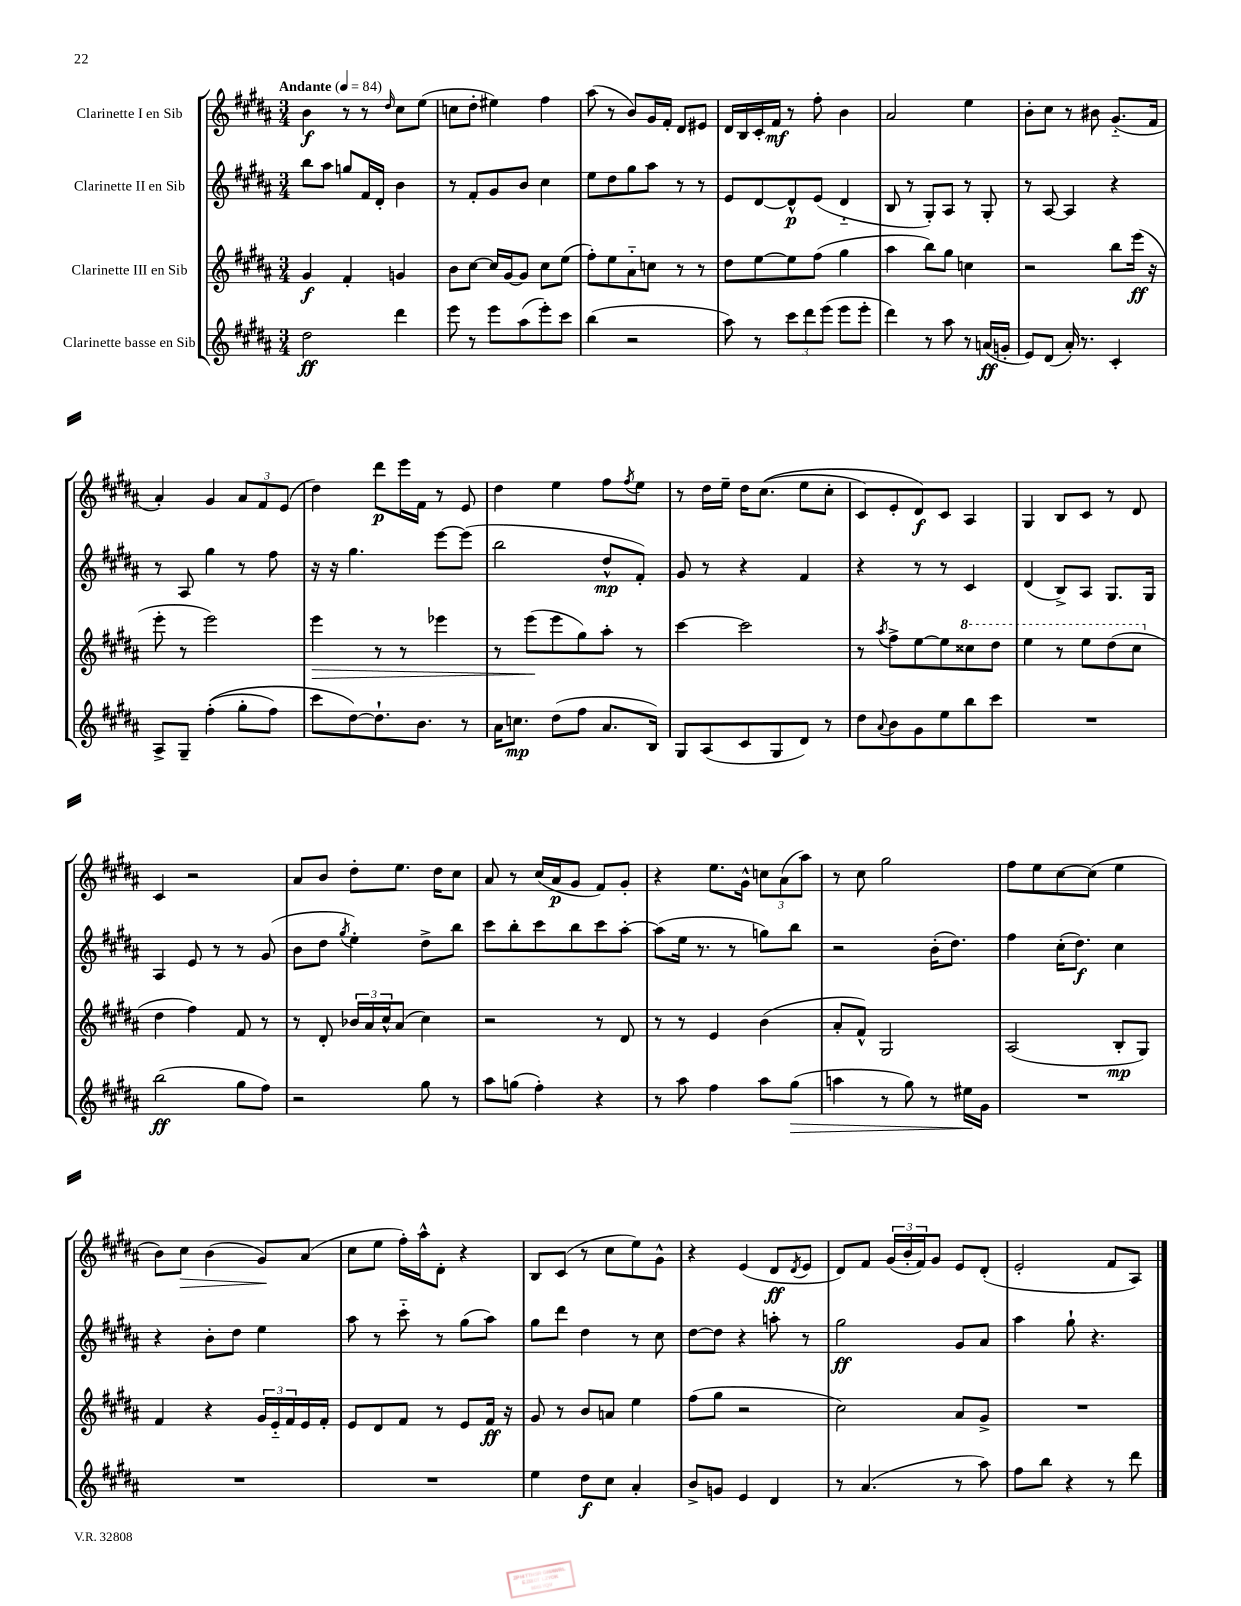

**kern	**dynam	**kern	**dynam	**kern	**dynam	**kern	**dynam
*part4	*part4	*part3	*part3	*part2	*part2	*part1	*part1
*staff4	*staff4	*staff3	*staff3	*staff2	*staff2	*staff1	*staff1
*I"Clarinette basse en Sib	*	*I"Clarinette III en Sib	*	*I"Clarinette II en Sib	*	*I"Clarinette I en Sib	*
*clefG2	*	*clefG2	*	*clefG2	*	*clefG2	*
*k[f#c#g#d#a#]	*	*k[f#c#g#d#a#]	*	*k[f#c#g#d#a#]	*	*k[f#c#g#d#a#]	*
*M3/4	*	*M3/4	*	*M3/4	*	*M3/4	*
*MM84	*	*MM84	*	*MM84	*	*MM84	*
=1	=1	=1	=1	=1	=1	=1	=1
!	!	!	!	!	!	!LO:TX:a:B:t=Andante	!
2dd#\	ff	4g#/	f	8bb\L	.	4b\	f
.	.	.	.	8aa#\J	.	.	.
.	.	4f#'/	.	8ggn/L	.	8r	.
.	.	.	.	16f#/L	.	8r	.
.	.	.	.	16d#'/JJ	.	.	.
.	.	.	.	.	.	16qqdd#/	.
4ddd#\	.	4gn/	.	4b\	.	8cc#\L	.
.	.	.	.	.	.	(8ee\J	.
=2	=2	=2	=2	=2	=2	=2	=2
8eee\	.	8b\L	.	8r	.	8ccn\L	.
8r	.	[8cc#\J	.	8f#'/L	.	8dd#'\J	.
8eee\L	.	16cc#/LL]	.	8g#/	.	4ee#X\)	.
.	.	[16g#/J	.	.	.	.	.
(8aa#\	.	8g#/J]	.	8b/J	.	.	.
8eee'\)	.	8cc#\L	.	4cc#\	.	4ff#\	.
8ccc#\J	.	(8ee\J	.	.	.	.	.
=3	=3	=3	=3	=3	=3	=3	=3
(4bb\	.	8ff#'\L)	.	8ee\L	.	(8aa#\	.
.	.	8ee\	.	8dd#\	.	8r	.
2r	.	8a#\	.	8gg#\	.	8b/L)	.
.	.	8ccn\J	.	8aa#\J	.	16g#/L	.
.	.	.	.	.	.	16f#'/JJ	.
.	.	8r	.	8r	.	8d#/L	.
.	.	8r	.	8r	.	8e#X/J	.
=4	=4	=4	=4	=4	=4	=4	=4
8aa#\)	.	8dd#\L	.	8e/L	.	16d#/LL	.
.	.	.	.	.	.	16B/	.
8r	.	[8ee\	.	[8d#/	.	16c#'/	.
.	.	.	.	.	.	16f#/JJ	mf
12ccc#\L	.	8ee\]	.	8d#^^/]	p	8r	.
12ddd#\	.	.	.	.	.	.	.
.	.	(8ff#\J	.	(8e/J	.	8ff#'\	.
(12eee\J	.	.	.	.	.	.	.
8eee\L	.	4gg#\	.	4d#/	.	4b\	.
8eee'\J	.	.	.	.	.	.	.
=5	=5	=5	=5	=5	=5	=5	=5
4ddd#\)	.	4aa#\	.	8B/	.	2a#/	.
.	.	.	.	8r	.	.	.
8r	.	8bb\L)	.	8G#'/L)	.	.	.
8aa#\	.	8gg#\J	.	8A#/J	.	.	.
8r	.	4ccn\	.	8r	.	4ee\	.
(16an/LL	ff	.	.	8G#'/	.	.	.
16gn'/JJ	.	.	.	.	.	.	.
=6	=6	=6	=6	=6	=6	=6	=6
8e/L)	.	2r	.	8r	.	8b'\L	.
(8d#/J	.	.	.	[8A#/	.	8cc#\J	.
16a#'/)	.	.	.	4A#/]	.	8r	.
8.r	.	.	.	.	.	.	.
.	.	.	.	.	.	8b#X\	.
4c#'/	.	8bb\L	.	4r	.	(8.g#/L	.
.	.	(16eee\Jk	ff	.	.	.	.
.	.	16r	.	.	.	16f#/Jk	.
!!LO:LB:g=z
=7	=7	=7	=7	=7	=7	=7	=7
8A#^/L	.	8eee'\	.	8r	.	4a#'/)	.
8G#~/J	.	8r	.	8A#/	.	.	.
((4ff#'\	.	2eee\)	.	4gg#\	.	4g#/	.
8gg#'\L	.	.	.	8r	.	12a#/L	.
.	.	.	.	.	.	12f#/	.
8ff#\J)	.	.	.	8ff#\	.	.	.
.	.	.	.	.	.	(12e/J	.
=8	=8	=8	=8	=8	=8	=8	=8
!	!	!	!LO:HP:b	!	!	!	!
8ccc#\L	.	4eee\	>	16r	.	4dd#\)	.
.	.	.	.	16r	.	.	.
[8dd#\)	.	.	.	4.gg#\	.	.	.
8.dd#`\]	.	8r	.	.	.	8ddd#\L	p
.	.	8r	.	.	.	16eee\L	.
8.b\J	.	.	.	.	.	16f#\JJ	.
.	.	4eee-X\	.	[8eee\L	.	8r	.
8r	.	.	.	(8eee\J]	.	8e/	.
=9	=9	=9	=9	=9	=9	=9	=9
16a#\KL	.	8r	.	2bb\	.	4dd#\	.
8.ccn\J	mp	.	.	.	.	.	.
.	.	(8eee\L	.	.	.	.	.
(8dd#\L	.	8eee\	]	.	.	4ee\	.
8ff#\J	.	8gg#\)	.	.	.	.	.
8.a#/L	.	8aa#'\J	.	8dd#^^/L	mp	8ff#\L	.
.	.	.	.	.	.	8qff#/	.
.	.	8r	.	8f#'/J)	.	8ee\J	.
16B/Jk)	.	.	.	.	.	.	.
=10	=10	=10	=10	=10	=10	=10	=10
8G#/L	.	[4ccc#\	.	8g#/	.	8r	.
(8A#/	.	.	.	8r	.	16dd#\LL	.
.	.	.	.	.	.	16ee~\JJ	.
8c#/	.	2ccc#\]	.	4r	.	16dd#\KL	.
.	.	.	.	.	.	((8.cc#\J	.
8G#/	.	.	.	.	.	.	.
8d#/J)	.	.	.	4f#/	.	8ee\L	.
8r	.	.	.	.	.	8cc#'\J	.
=11	=11	=11	=11	=11	=11	=11	=11
8dd#\L	.	8r	.	4r	.	8c#/L)	.
8qqa#/	.	8qaa#/	.	.	.	.	.
8b\	.	8ff#^\L	.	.	.	8e'/	.
8g#\	.	[8ee\	.	8r	.	8d#/)	f
8ee\	.	8ee\]	.	8r	.	8c#/J	.
*	*	*8va	*	*	*	*	*
8bb\	.	8ccc##X\	.	4c#/	.	4A#/	.
8ccc#\J	.	8ddd#\J	.	.	.	.	.
=12	=12	=12	=12	=12	=12	=12	=12
2.r	.	4eee\	.	(4d#/	.	4G#/	.
.	.	8r	.	8B^/L)	.	8B/L	.
.	.	8eee\L	.	8A#/J	.	8c#/J	.
.	.	(8ddd#\	.	8.G#/L	.	8r	.
.	.	8ccc#\J	.	.	.	8d#/	.
.	.	.	.	16G#/Jk	.	.	.
!!LO:LB:g=z
=13	=13	=13	=13	=13	=13	=13	=13
*	*	*X8va	*	*	*	*	*
(2bb\	ff	4dd#\	.	4A#/	.	4c#/	.
.	.	4ff#\)	.	8e/	.	2r	.
.	.	.	.	8r	.	.	.
8gg#\L	.	8f#/	.	8r	.	.	.
8ff#\J)	.	8r	.	(8g#/	.	.	.
=14	=14	=14	=14	=14	=14	=14	=14
2r	.	8r	.	8b\L	.	8a#/L	.
.	.	8d#'/	.	8dd#\J	.	8b/J	.
.	.	.	.	8qgg#/	.	.	.
.	.	24b-X/LL	.	4ee'\)	.	8dd#'\L	.
.	.	24a#/	.	.	.	.	.
.	.	24cc#^^/J	.	.	.	.	.
.	.	(8a#/J	.	.	.	8.ee\J	.
8gg#\	.	4cc#\)	.	8dd#^\L	.	.	.
.	.	.	.	.	.	16dd#\KL	.
8r	.	.	.	8bb\J	.	8cc#\J	.
=15	=15	=15	=15	=15	=15	=15	=15
8aa#\L	.	2r	.	8ccc#\L	.	8a#/	.
(8ggn\J	.	.	.	8bb'\	.	8r	.
4ff#'\)	.	.	.	8ccc#\	.	(16cc#/LL	.
.	.	.	.	.	.	16a#/J	p
.	.	.	.	8bb\	.	8g#/J	.
4r	.	8r	.	8ccc#\	.	8f#/L)	.
.	.	8d#/	.	[8aa#'\J	.	8g#'/J	.
=16	=16	=16	=16	=16	=16	=16	=16
8r	.	8r	.	(8aa#\L]	.	4r	.
8aa#\	.	8r	.	16ee\Jk	.	.	.
.	.	.	.	8.r	.	.	.
4ff#\	.	4e/	.	.	.	8.ee\L	.
.	.	.	.	8r	.	.	.
.	.	.	.	.	.	16g#^^\Jk	.
8aa#\L	.	(4b\	.	8ggn\L)	.	12ccn\L	.
.	.	.	.	.	.	(12a#\	.
!	!LO:HP:b	!	!	!	!	!	!
(8gg#\J	>	.	.	8bb\J	.	.	.
.	.	.	.	.	.	12aa#\J)	.
=17	=17	=17	=17	=17	=17	=17	=17
4aan\	.	8a#'/L	.	2r	.	8r	.
.	.	8f#^^/J)	.	.	.	8cc#\	.
8r	.	2G#/	.	.	.	2gg#\	.
8gg#\)	.	.	.	.	.	.	.
8r	.	.	.	(16b'\KL	.	.	.
.	.	.	.	8.dd#\J)	.	.	.
16ee#X\LL	.	.	.	.	.	.	.
16g#\JJ	]	.	.	.	.	.	.
=18	=18	=18	=18	=18	=18	=18	=18
2.r	.	(2A#/	.	4ff#\	.	8ff#\L	.
.	.	.	.	.	.	8ee\	.
.	.	.	.	(16cc#'\KL	.	[8cc#\	.
.	.	.	.	8.dd#\J)	f	.	.
.	.	.	.	.	.	(8cc#\J]	.
.	.	8B'/L	mp	4cc#\	.	4ee\	.
.	.	8G#/J)	.	.	.	.	.
!!LO:LB:g=z
=19	=19	=19	=19	=19	=19	=19	=19
2.r	.	4f#/	.	4r	.	8b\L)	.
!	!	!	!	!	!	!	!LO:HP:b
.	.	.	.	.	.	8cc#\J	>
.	.	4r	.	8b'\L	.	(4b\	.
.	.	.	.	8dd#\J	.	.	.
.	.	24g#/LL	.	4ee\	.	8g#/L)	.
.	.	24e/	.	.	.	.	.
.	.	24f#/	.	.	.	.	.
.	.	16e/	.	.	.	(8a#/J	]
.	.	16f#'/JJ	.	.	.	.	.
=20	=20	=20	=20	=20	=20	=20	=20
2.r	.	8e/L	.	8aa#\	.	8cc#\L	.
.	.	8d#/	.	8r	.	8ee\J	.
.	.	8f#/J	.	8ccc#\	.	16ff#'\LL)	.
.	.	.	.	.	.	16aa#^^\J	.
.	.	8r	.	8r	.	8d#'\J	.
.	.	8e/L	.	(8gg#\L	.	4r	.
.	.	16f#/Jk	ff	8aa#\J)	.	.	.
.	.	16r	.	.	.	.	.
=21	=21	=21	=21	=21	=21	=21	=21
4ee\	.	8g#/	.	8gg#\L	.	8B/L	.
.	.	8r	.	8ddd#\J	.	(8c#/J	.
8dd#\L	f	8b/L	.	4dd#\	.	8r	.
8cc#\J	.	8an/J	.	.	.	8cc#\L	.
4a#'/	.	4ee\	.	8r	.	8ee\)	.
.	.	.	.	8cc#\	.	8g#^^\J	.
=22	=22	=22	=22	=22	=22	=22	=22
8b^/L	.	(8ff#\L	.	[8dd#\L	.	4r	.
8gn/J	.	8gg#\J	.	8dd#\J]	.	.	.
4e/	.	2r	.	4r	.	(4e/	.
4d#/	.	.	.	8aan'\	.	8d#/L	ff
.	.	.	.	.	.	8qd#/	.
.	.	.	.	8r	.	8e/J	.
=23	=23	=23	=23	=23	=23	=23	=23
8r	.	2cc#\)	.	2gg#\	ff	8d#/L)	.
(4.a#/	.	.	.	.	.	8f#/J	.
.	.	.	.	.	.	(24g#/LL	.
.	.	.	.	.	.	24b'/	.
.	.	.	.	.	.	24f#/J)	.
.	.	.	.	.	.	8g#/J	.
8r	.	8a#/L	.	8g#/L	.	8e/L	.
8aa#\)	.	8g#^/J	.	8a#/J	.	(8d#'/J	.
=24	=24	=24	=24	=24	=24	=24	=24
8ff#\L	.	2.r	.	4aa#\	.	2e'/	.
8bb\J	.	.	.	.	.	.	.
4r	.	.	.	8gg#`\	.	.	.
.	.	.	.	4.r	.	.	.
8r	.	.	.	.	.	8f#/L	.
8ddd#\	.	.	.	.	.	8A#/J)	.
==	==	==	==	==	==	==	==
*-	*-	*-	*-	*-	*-	*-	*-
